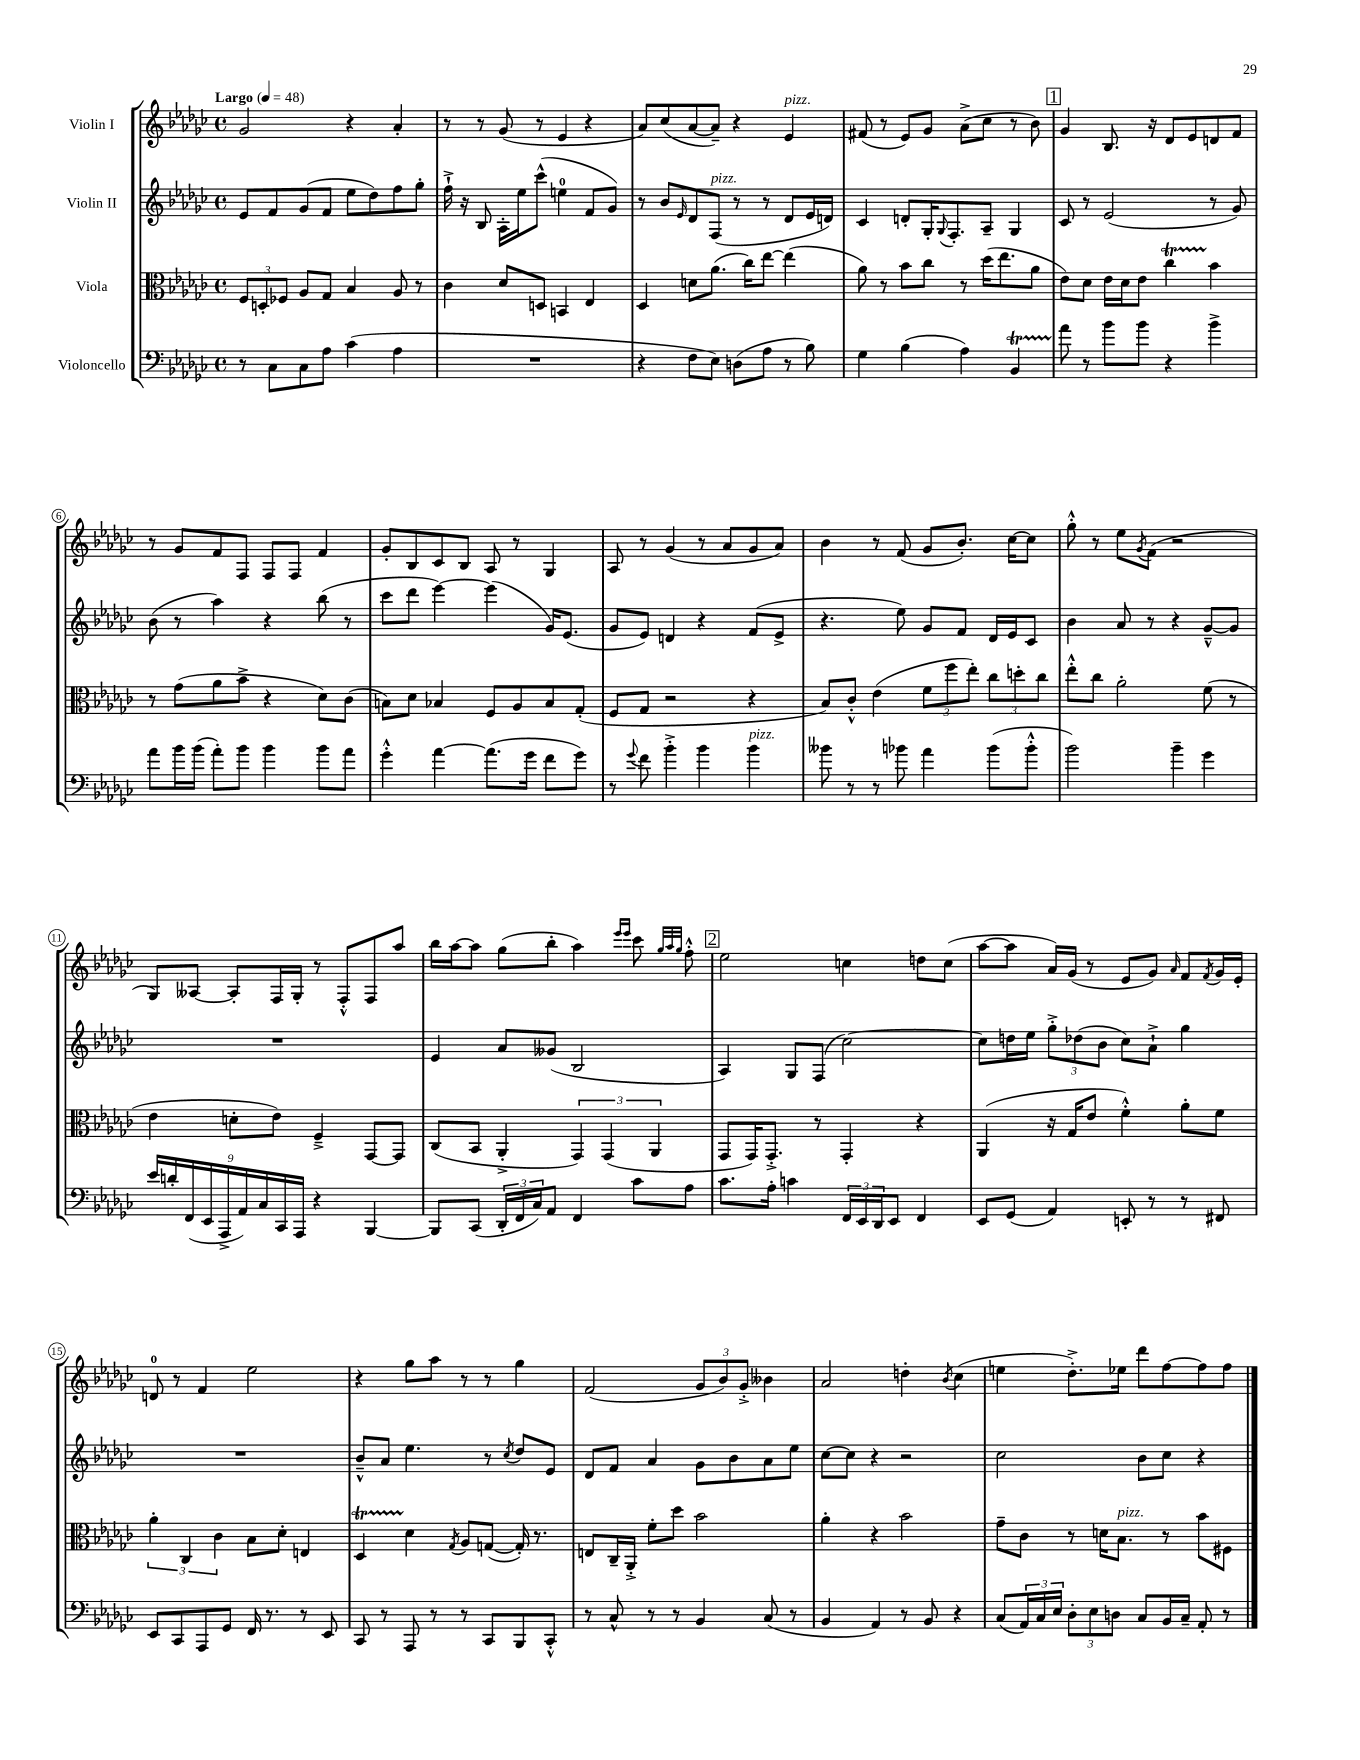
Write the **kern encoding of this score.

**kern	**kern	**kern	**kern
*staff4	*staff3	*staff2	*staff1
*clefF4	*clefC3	*clefG2	*clefG2
*k[b-e-a-d-g-c-]	*k[b-e-a-d-g-c-]	*k[b-e-a-d-g-c-]	*k[b-e-a-d-g-c-]
*M4/4	*M4/4	*M4/4	*M4/4
*met(c)	*met(c)	*met(c)	*met(c)
*MM48	*MM48	*MM48	*MM48
8r	12F	8e-	2g-
.	12D'	.	.
8C-	.	8f	.
.	12F-	.	.
8C-	8A-	(8g-	.
8A-	8G-	8f	.
(4c-	4B-	8ee-	4r
.	.	8dd-)	.
4A-	8A-	8ff	4a-'
.	8r	8gg-'	.
=	=	=	=
1r	4c-	16ff`^	8r
.	.	16r	.
.	.	8B-	8r
.	8d-	16A-'	(8g-
.	.	16ee-	.
.	8D	(8ccc-^^	8r
.	4BB	4ee	4e-
.	4E-	8f	4r
.	.	8g-)	.
=	=	=	=
4r	4D-	8r	8a-)
.	.	8b-	(8cc-
.	.	16qqe-	.
8F	8d	8d-	[8a-
8E-)	(8.a-	(8F	8a-~])
(8D	.	8r	4r
.	16cc-)	.	.
8A-	[8ee-	8r	.
8r	(4ee-]	8d-	4e-
8B-)	.	16e-	.
.	.	16d)	.
=	=	=	=
4G-	8a-)	4c-	(8f#
.	8r	.	8r
(4B-	8b-	8d'	8e-)
.	8cc-	16G-'	8g-
.	.	8qqG-	.
.	.	8.F'	.
4A-)	8r	.	(8a-^
.	(16dd-	8A-~	8cc-
.	8.ee-	.	.
4BB-	.	4G-	8r
.	8a-	.	8b-)
=	=	=	=
8a-	8e-)	8c-	4g-
8r	8d-	8r	.
8b-	16e-	(2e-	8.B-
.	16d-	.	.
8b-	8e-	.	.
.	.	.	16r
4r	4cc-	.	8d-
.	.	.	8e-
4b-^	4b-	8r	8d
.	.	8g-)	8f
=	=	=	=
8a-	8r	(8b-	8r
16b-	(8g-	8r	8g-
(16b-	.	.	.
8a-')	8a-	4aa-)	8f
8b-	8b-^	.	8F
4b-	4r	4r	8F
.	.	.	8F
8b-	8d-)	(8bb-	4f
8a-	(8c-	8r	.
=	=	=	=
4g-'^^	8B)	8ccc-	8g-'
.	8d-	8ddd-	8B-
[4a-	4B-	[4eee-)	8c-
.	.	.	8B-
(8.a-]	8F	(4eee-]	8A-
.	8A-	.	8r
16g-	.	.	.
8f	8B-	16g-)	4G-
.	.	(8.e-	.
8g-)	(8G-'	.	.
=	=	=	=
8r	8F	8g-	8A-
8qqg-	.	.	.
8f	8G-	8e-)	8r
4b-'^	2r	4d	(4g-
4b-	.	4r	8r
.	.	.	8a-
4b-	4r	(8f	8g-
.	.	8e-^	8a-)
=	=	=	=
8b--	8B-)	4.r	4b-
8r	8c-'^^	.	.
8r	(4e-	.	8r
8b-	.	8ee-)	(8f
4a-	12f	8g-	8g-
.	12ff	.	.
.	.	8f	8.b-')
.	12ee-')	.	.
(8b-	12cc-	16d-	.
.	.	16e-	[16cc-
.	12dd'	.	.
8b-'^^	.	8c-	8cc-]
.	12cc-	.	.
=	=	=	=
2b-)	8ee-'^^	4b-	8gg-'^^
.	8cc-	.	8r
.	2a-'	8a-	8ee-
.	.	.	8qg-
.	.	8r	(8f
4b-~	.	4r	2r
4g-	(8f	[8g-~^^	.
.	8r	8g-]	.
=	=	=	=
18e-	4e-	1r	8G-)
18d'	.	.	.
(18FF	.	.	.
.	.	.	[8A--
18EE-	.	.	.
18AAA-^	.	.	.
.	8d'	.	8A--']
18AA-)	.	.	.
18C-	.	.	.
.	8e-)	.	16F
18CC-	.	.	.
.	.	.	16G-'
18AAA-	.	.	.
4r	4F~^	.	8r
.	.	.	8F'^^
[4BBB-	[8GG-	.	8F
.	8GG-]	.	8aa-
=	=	=	=
8BBB-]	(8C-	4e-	16bb-
.	.	.	[16aa-
(8CC-	8BB-	.	8aa-]
24DD-'	4AA-'^	8a-	(8gg-
24FF	.	.	.
24C-)	.	.	.
8AA-	.	(8g--	8bb-'
4FF	6GG-)	2B-	4aa-)
.	(6GG-	.	.
.	.	.	16qqeee-
.	.	.	16qqeee-
8c-	.	.	8ccc-
.	6AA-	.	.
.	.	.	32qqgg-
.	.	.	32qqaa-
.	.	.	32qqgg-
8A-	.	.	8ff'^^
=	=	=	=
8.c-	8GG-	4A-)	2ee-
.	16GG-)	.	.
16A-'	8.GG-'^	.	.
4c	.	8G-	.
.	8r	(8F	.
24FF	4GG-'	[2cc-)	4cc
24EE-	.	.	.
24DD-	.	.	.
8EE-	.	.	.
4FF	4r	.	8dd
.	.	.	(8cc
=	=	=	=
8EE-	(4AA-	8cc-]	[8aa-
(8GG-	.	16dd	8aa-]
.	.	16ee-	.
4AA-)	16r	12gg-'^	16a-)
.	16G-	.	(16g-
.	.	(12dd-	.
.	8e-	.	8r
.	.	12b-	.
8EE'	4f'^^)	8cc-)	8e-
8r	.	8a-`^	8g-)
.	.	.	16qqa-
8r	8a-'	4gg-	8f
.	.	.	8qf
8FF#	8f	.	16g-
.	.	.	16e-'
=	=	=	=
8EE-	6a-'	1r	8d
8CC-	.	.	8r
.	6C-	.	.
8AAA-	.	.	4f
.	6c-	.	.
8GG-	.	.	.
16FF	8B-	.	2ee-
8.r	.	.	.
.	8d-'	.	.
8r	4E	.	.
8EE-	.	.	.
=	=	=	=
8CC-	4D-	8b-~^^	4r
8r	.	8a-	.
8AAA-	4d-	4.ee-	8gg-
8r	.	.	8aa-
.	8qG-	.	.
8r	8A-	.	8r
8CC-	([8G	8r	8r
.	.	8qcc-	.
8BBB-	16G'])	8dd-	4gg-
.	8.r	.	.
8CC-'^^	.	8e-	.
=	=	=	=
8r	8E	8d-	(2f
8C-^^	16C-~	8f	.
.	16AA-'^	.	.
8r	8f'	4a-	.
8r	8dd-	.	.
4BB-	2b-	8g-	12g-
.	.	.	12b-)
.	.	8b-	.
.	.	.	12g-'^
(8C-	.	8a-	4b--
8r	.	8ee-	.
=	=	=	=
4BB-	4a-'	[8cc-	2a-
.	.	8cc-]	.
4AA-)	4r	4r	.
8r	2b-	2r	4dd'
8BB-	.	.	.
.	.	.	8qb-
4r	.	.	(4cc-
=	=	=	=
(8C-	8g-~	2cc-	4ee
24AA-)	8c-	.	.
24C-	.	.	.
24E-	.	.	.
12D-'	8r	.	8.dd-'^)
12E-	.	.	.
.	16d	.	.
12D	.	.	.
.	8.B-	.	16ee-
8C-	.	8b-	8ddd-
16BB-	8r	8cc-	[8ff
16C-~	.	.	.
8AA-'	8b-	4r	8ff]
8r	8F#	.	8ff
==	==	==	==
*-	*-	*-	*-
